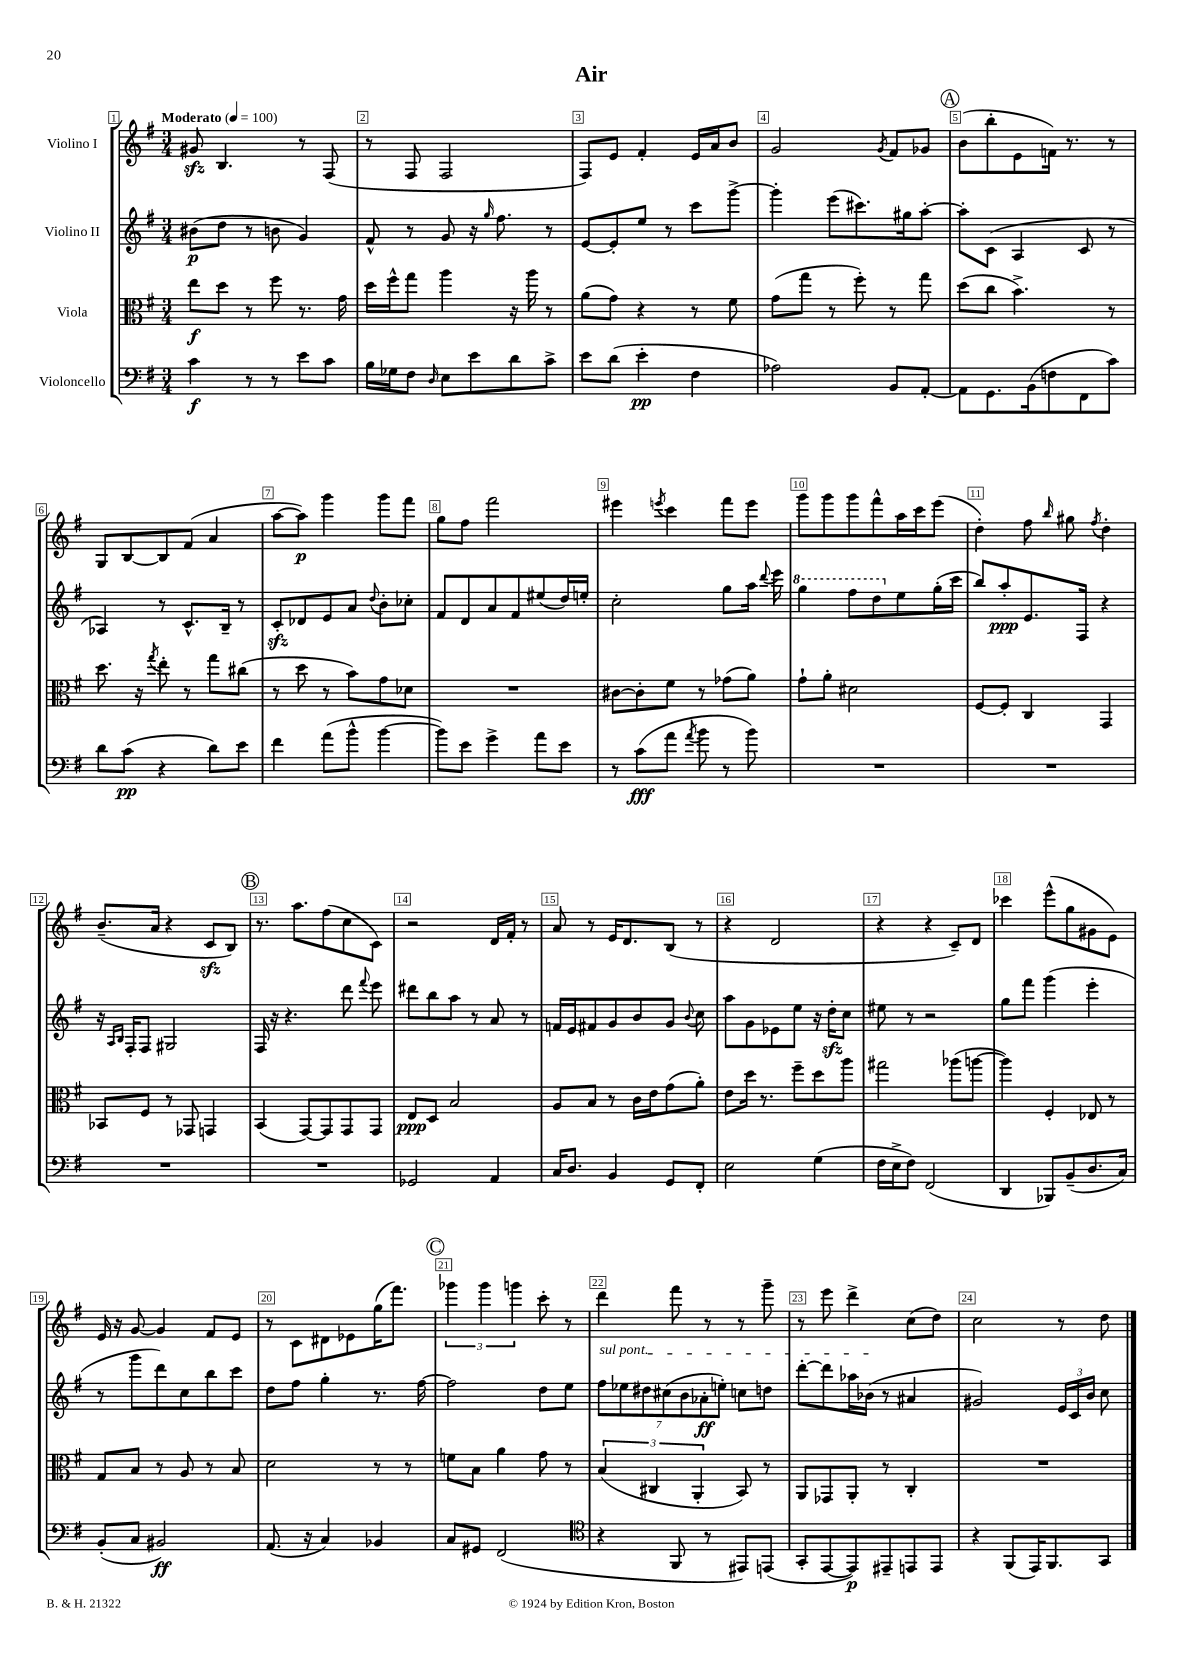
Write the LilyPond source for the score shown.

\header { title = "Air" }
<<
\new StaffGroup <<
\new Staff = "s0" \with { instrumentName = "Violino I" } {
    \clef treble \key g \major \numericTimeSignature \time 3/4 \tempo "Moderato" 4 = 100
    \autoBeamOff gis'8\sfz b4. r8 fis8( |
    r8 fis8 fis2 |
    fis8[) e'8] fis'4-. e'16[ a'16 b'8] |
    g'2 \acciaccatura { g'8 } fis'8[ ges'8] |
    \mark \markup { \circle "A" } b'8[( b''8-. e'8 f'16]) r8. r8 |
    g8[ b8~ b8 fis'8]( a'4 |
    a''8[~ a''8]\p) g'''4 g'''8[ fis'''8] |
    g''8[ fis''8] fis'''2 |
    eis'''4 \acciaccatura { e'''8 } c'''4 fis'''8[ e'''8] |
    g'''8[ g'''8 g'''8 fis'''8-^ a''16 c'''16 e'''8]( |
    d''4-.) fis''8 \grace { b''16 } gis''8 \acciaccatura { fis''8 } d''4-. |
    b'8.[--( a'16] r4 c'8[\sfz b8]) |
    \mark \markup { \circle "B" } r8. a''8.[ fis''8( c''8 c'8]) |
    r2 d'16[ fis'16]-. r8 |
    a'8 r8 e'16[ d'8. b8]( r8 |
    r4 d'2 |
    r4 r4 c'8[--) d'8] |
    ces'''4 e'''8[-^( g''8 gis'8 e'8]) |
    e'16 r16 g'8~ g'4 fis'8[ e'8] |
    r8 c'8[ dis'8 ees'8 g''16( fis'''8.]) |
    \mark \markup { \circle "C" } \tuplet 3/2 { ges'''4 ges'''4 g'''4 } c'''8-. r8 |
    d'''4 fis'''8 r8 r8 g'''8-- |
    r8 e'''8 d'''4-> c''8[( d''8]) |
    c''2 r8 d''8 \bar "|." |
}
\new Staff = "s1" \with { instrumentName = "Violino II" } {
    \clef treble \key g \major \numericTimeSignature \time 3/4
    \autoBeamOff bis'8[\p( d''8] r8 b'8 g'4) |
    fis'8-^ r8 g'8 r16 \grace { g''16 } fis''8. r8 |
    e'8[~ e'8-. e''8] r8 c'''8[ g'''8]~-> |
    g'''4-. e'''8[( cis'''8.) gis''16 a''8]~-. |
    \mark \markup { \circle "A" } a''8[-. c'8]( a4 c'8 r8 |
    aes4) r8 c'8.[-^ b16]-- r8 |
    c'8[-.\sfz des'8 e'8 a'8] \appoggiatura { d''8 } b'8[-. ces''8]-. |
    fis'8[ d'8 a'8 fis'8 eis''8( d''16) e''16]-. |
    c''2-. g''8[ a''16] \appoggiatura { d'''8 } e'''16 |
    \ottava #1 g'''4 fis'''8[ d'''8 \ottava #0 e''8 g''16-.( c'''16] |
    b''8[) a''8-.\ppp e'8. fis16] r4 |
    r16 \grace { a16[ b16] } fis16[-. fis8] gis2 |
    \mark \markup { \circle "B" } fis16 r16 r4. d'''8 \appoggiatura { fis'''8 } e'''8 |
    dis'''8[ b''8 a''8] r8 a'8 r8 |
    f'16[ e'16 fis'8 g'8 b'8 g'8] \appoggiatura { b'8 } c''8 |
    a''8[ g'8 ees'8 e''8] r16 d''16[-.\sfz c''8] |
    eis''8 r8 r2 |
    g''8[ fis'''8] g'''4( e'''4-. |
    r8 g'''8[ d'''8) c''8 b''8 c'''8] |
    d''8[ fis''8] g''4-. r8. fis''16~ |
    \mark \markup { \circle "C" } fis''2 d''8[ e''8] |
    \tuplet 7/4 { \once \override TextSpanner.bound-details.left.text = \markup { \italic "sul pont." } fis''8[\startTextSpan ees''8 dis''8 cis''8( b'8 aes'8-.\ff e''8]-.) } c''8[ d''8] |
    d'''8[~-. d'''8 aes''16 bes'16]\stopTextSpan( r8 ais'4 |
    gis'2) \tuplet 3/2 { e'16[ c'16 b'16] } c''8 \bar "|." |
}
\new Staff = "s2" \with { instrumentName = "Viola" } {
    \clef alto \key g \major \numericTimeSignature \time 3/4
    \autoBeamOff e''8[\f d''8] r8 fis''8 r8. g'16 |
    d''16[ fis''16-^ g''8] a''4 r16 a''16 r8 |
    a'8[( g'8]) r4 r8 fis'8 |
    g'8[( g''8] r8 fis''8-.) r8 g''8 |
    \mark \markup { \circle "A" } d''8[( c''8] b'4.->) r8 |
    d''8. r16 \acciaccatura { g''8 } e''8-. r8 g''8[ cis''8]( |
    r8 d''8 r8 b'8[) g'8 des'8] |
    R2. |
    cis'8[~ cis'8-. fis'8] r8 ges'8[( a'8]) |
    g'8[-! a'8]-. dis'2 |
    fis8[~ fis8]-. c4 g,4 |
    bes,8[ fis8] r8 ges,8 g,4 |
    \mark \markup { \circle "B" } b,4( g,8[~) g,8 g,8 g,8] |
    e8[\ppp d8] b2 |
    a8[ b8] r8 c'16[ e'16 g'8( a'8]-.) |
    e'8[ d''16] r8. fis''8[-- d''8 a''8] |
    gis''2 aes''8[( a''8]~ |
    a''4) fis4-. ees8 r8 |
    g8[ b8] r8 a8 r8 b8 |
    d'2 r8 r8 |
    \mark \markup { \circle "C" } f'8[ b8] a'4 g'8 r8 |
    \tuplet 3/2 { b4( cis4 a,4-. } b,8) r8 |
    a,8[ ges,8 a,8]-. r8 c4-. |
    R2. \bar "|." |
}
\new Staff = "s3" \with { instrumentName = "Violoncello" } {
    \clef bass \key g \major \numericTimeSignature \time 3/4
    \autoBeamOff c'4\f r8 r8 e'8[ c'8] |
    b16[ ges16 fis8] \grace { d16 } e8[ e'8 d'8 c'8]-> |
    e'8[ d'8]( e'4-.\pp fis4 |
    aes2) b,8[ a,8]~-. |
    \mark \markup { \circle "A" } a,8[ g,8. b,16( f8 fis,8 c'8]) |
    d'8[ c'8]\pp( r4 d'8[) e'8] |
    fis'4 a'8[( b'8]-^ b'4~ |
    b'8[) e'8] g'4-> a'8[ e'8] |
    r8 c'8[\fff( a'8] \acciaccatura { a'8 } b'8 r8 b'8) |
    R2. |
    R2. |
    R2. |
    \mark \markup { \circle "B" } R2. |
    ges,2 a,4 |
    c16[ d8.] b,4 g,8[ fis,8]-. |
    e2 g4( |
    fis16[ e16-> fis8]) fis,2( |
    d,4 bes,,8[) b,8--( d8. c16]) |
    b,8[-.( c8] bis,2\ff) |
    a,8.( r16 c4) bes,4 |
    \mark \markup { \circle "C" } c8[ gis,8] fis,2( |
    \clef tenor r4 fis,8 r8 eis,8[) e,8]( |
    g,8[-. e,8~ e,8\p) eis,8-- e,8 e,8] |
    r4 fis,8[( e,16) fis,8. g,8] \bar "|." |
}
>>
>>
\layout { \context { \Score \override BarNumber.break-visibility = ##(#f #t #t) barNumberVisibility = #all-bar-numbers-visible \override BarNumber.stencil = #(make-stencil-boxer 0.1 0.3 ly:text-interface::print) } }
